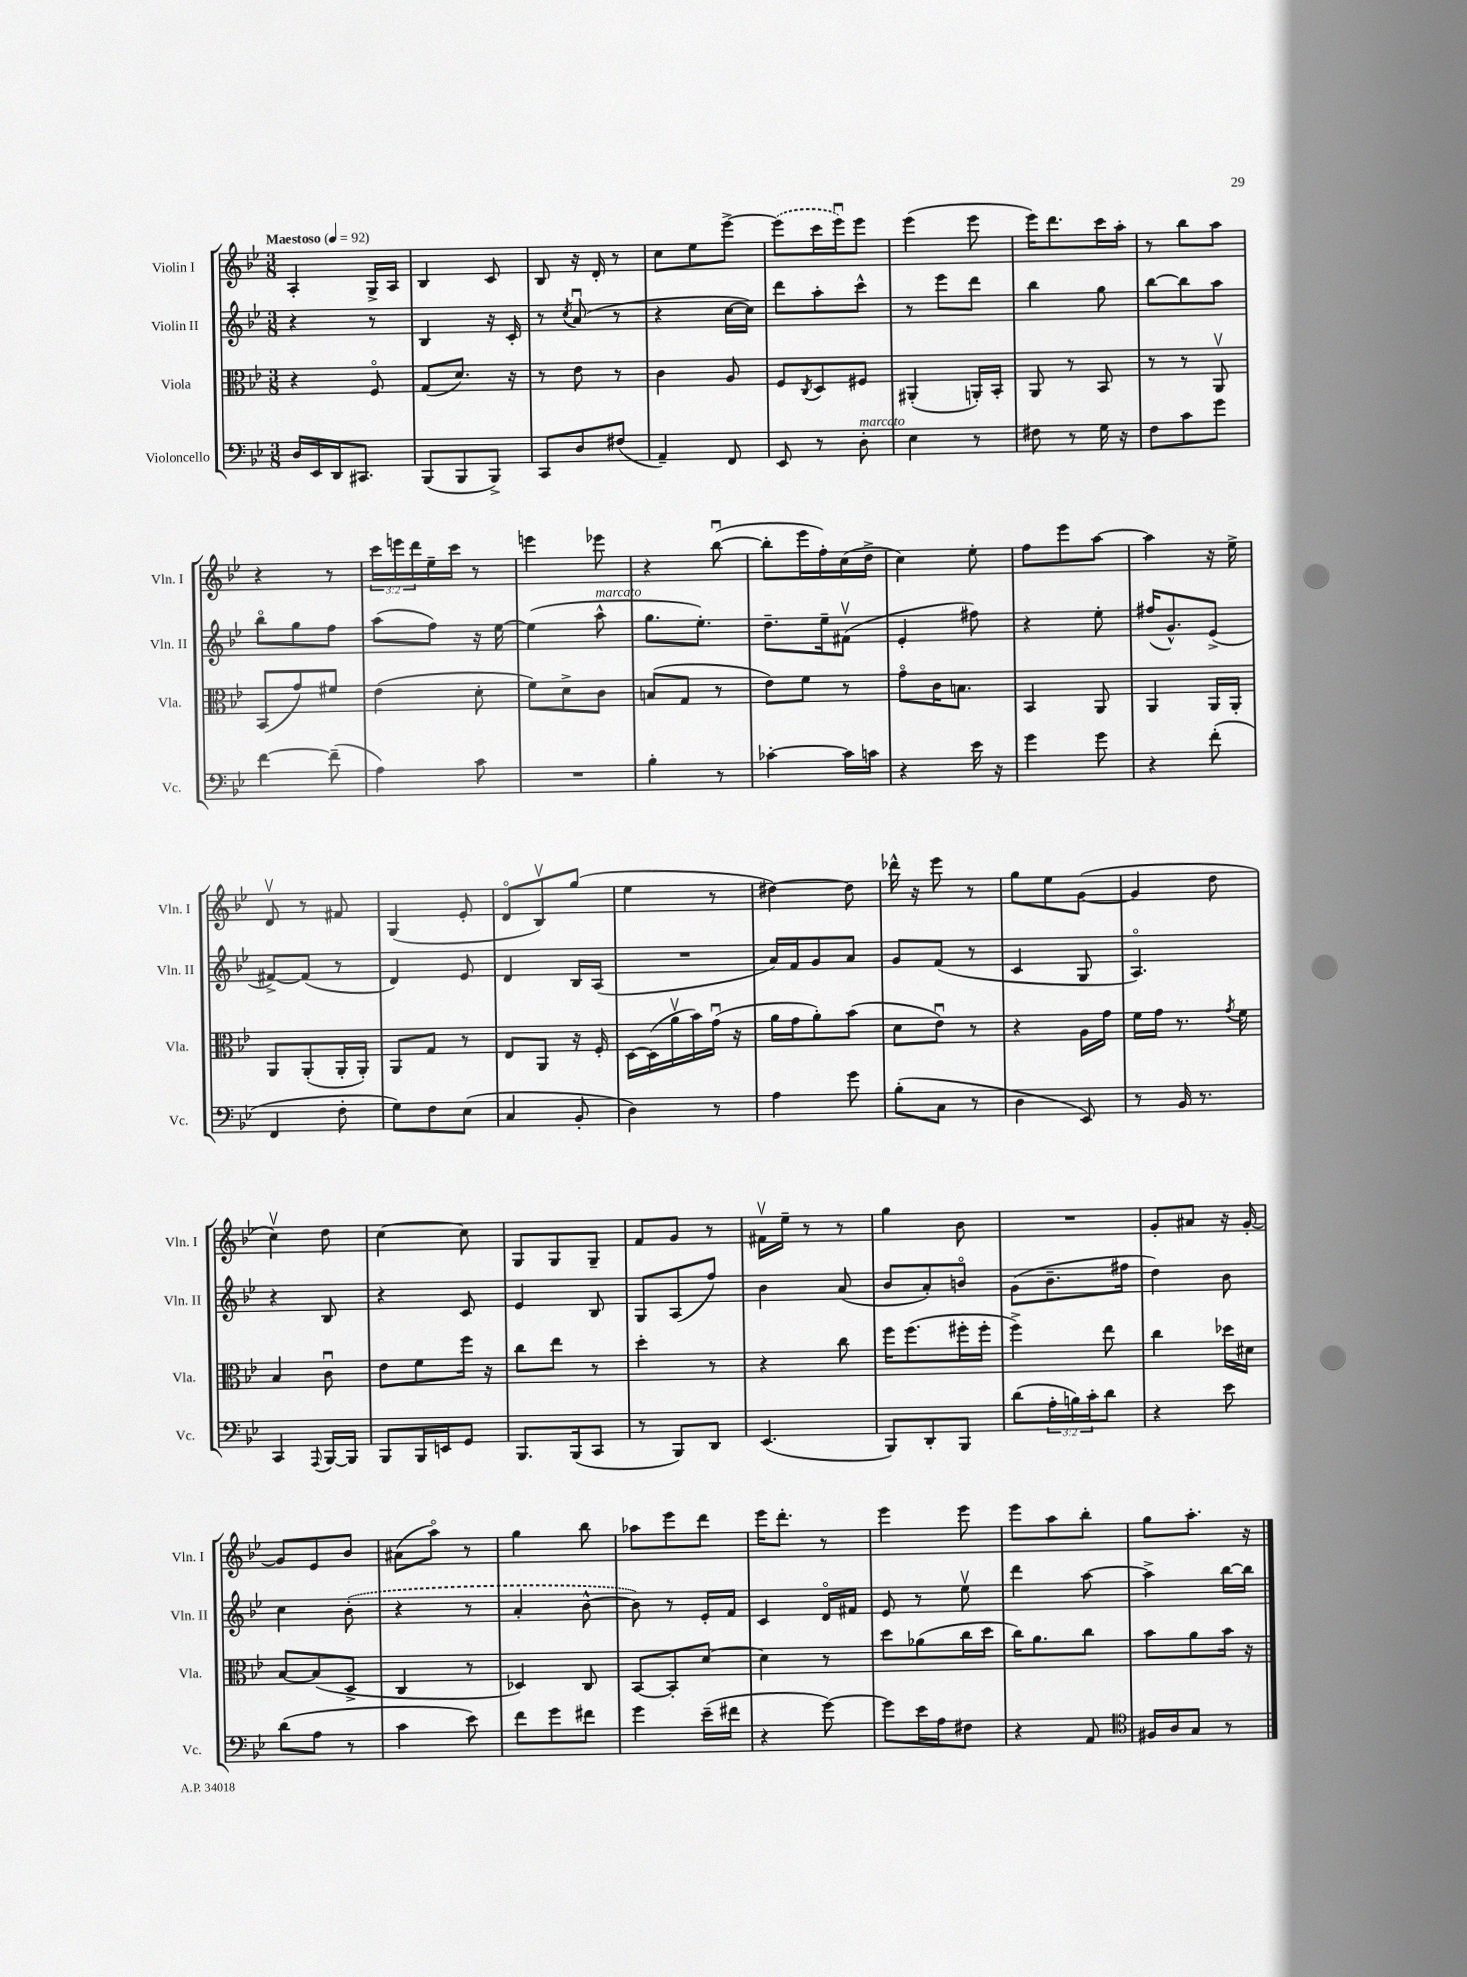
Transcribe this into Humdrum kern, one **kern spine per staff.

**kern	**kern	**kern	**kern
*staff4	*staff3	*staff2	*staff1
*clefF4	*clefC3	*clefG2	*clefG2
*k[b-e-]	*k[b-e-]	*k[b-e-]	*k[b-e-]
*M3/8	*M3/8	*M3/8	*M3/8
*MM92	*MM92	*MM92	*MM92
16D	4r	4r	4A'
16EE-	.	.	.
16DD	.	.	.
8.CC#	.	.	.
.	8Fo	8r	16G^
.	.	.	16A
=	=	=	=
(8BBB-	(8G	4B-	4B-
8BBB-	8.d)	.	.
8BBB-^)	.	16r	8c
.	16r	16c'	.
=	=	=	=
8CC	8r	8r	8B-
.	.	8qcc	.
8D	8e-	(8au	16r
.	.	.	16d'
(8F#	8r	8r	8r
=	=	=	=
4AA~)	4c	4r	8cc
.	.	.	8ee-
8FF	8A	[16cc	[8eee-^
.	.	16cc])	.
=	=	=	=
8EE-	8F	8ddd	(8eee-]
.	8qC	.	.
8r	8D	8aa'	16ccc
.	.	.	16eee-u)
8D'	8F#	8ccc^^	8eee-
=	=	=	=
4E-	(4AA#'	8r	(4eee-
.	.	8eee-	.
8r	16AA')	8ddd	8eee-
.	16BB-'	.	.
=	=	=	=
8F#	8AA	4bb-	16eee-)
.	.	.	8.ddd
8r	8r	.	.
16G	8BB-	8gg	16ccc
16r	.	.	16aa'
=	=	=	=
8F	8r	[8bb-	8r
8c	8r	8bb-]	8bb-
8g	8AAv	8aa	8aa
=	=	=	=
[4f	(8BB-	8bb-o	4r
.	8g)	8gg	.
(8f~]	8f#	8ff	8r
=	=	=	=
4A)	(4e-	(8aa	24ccc
.	.	.	24eee
.	.	.	24ddd
.	.	8ff)	16ee-~
.	.	.	16ccc
8c	8d'	16r	8r
.	.	[16ee-	.
=	=	=	=
4.r	8f)	(4ee-]	4eee
.	8d^	.	.
.	8c	8aa^^	8eee-
=	=	=	=
4B-'	(8B	8.gg	4r
.	8G	.	.
.	.	8.ee-')	.
8r	8r	.	([8bb-u
=	=	=	=
[4c-'	8e-)	8.dd~	8bb-']
.	8f	.	16eee-
.	.	16ee-~	16ff')
16c-]	8r	(8f#v	(16cc
16c	.	.	16dd^
=	=	=	=
4r	8go	4e-'	4cc)
.	16c	.	.
.	8.B	.	.
16e-	.	8ff#)	8ee-'
16r	.	.	.
=	=	=	=
4g	4BB-	4r	8ff
.	.	.	8eee-
8g	8AA	8ee-'	[8aa
=	=	=	=
4r	4AA	(16ff#	4aa]
.	.	8.g^^)	.
(8f'	16AA	(8e-^	16r
.	16AA'	.	16ee-^
=	=	=	=
4FF	8AA	[8f#^)	8dv
.	(8AA'	(8f#]	8r
8F'	16AA'	8r	8f#
.	16AA')	.	.
=	=	=	=
8G)	8AA	4d)	(4G
8F	8G	.	.
(8E-	8r	8e-	8e-'
=	=	=	=
4C	8E-	4d	8do
.	8AA	.	8B-v)
8BB-'	16r	16B-	(8gg
.	16F'	(16A	.
=	=	=	=
4D)	[16D	4.r	4ee-
.	(16D]	.	.
.	16av	.	.
.	16b-)	.	.
8r	(16gu	.	8r
.	16r	.	.
=	=	=	=
4A	16a	16a)	[4dd#)
.	16g	16f	.
.	8a')	8g	.
8g	(8b-	8a	8dd#]
=	=	=	=
(8B-'	8d	8g	16ddd-^^
.	.	.	16r
8C	8e-u)	(8f	8eee-
8r	8r	8r	8r
=	=	=	=
4D	4r	4c	8gg
.	.	.	8ee-
8EE-)	16A	8G	([8g
.	16g	.	.
=	=	=	=
8r	16f	4.Ao)	4g]
.	16g	.	.
16BB-	8.r	.	.
8.r	.	.	.
.	.	.	8dd
.	8qg	.	.
.	16f	.	.
=	=	=	=
4CC	4B-	4r	4ccv)
8qqAAA	.	.	.
[16BBB-	8cu	8B-	8dd
16BBB-]	.	.	.
=	=	=	=
8BBB-	8e-	4r	[4cc
16BBB-	8f	.	.
16EE	.	.	.
8GG	16ff	8c	8cc]
.	16r	.	.
=	=	=	=
8.BBB-	8cc	4e-	8G
.	8ee-	.	8G
(16BBB-	.	.	.
8CC	8r	8B-	8G~
=	=	=	=
8r	4dd'	8G	8f
8BBB-)	.	(8A	8g
8DD	8r	8ff)	8r
=	=	=	=
(4.EE-	4r	4b-	16f#v
.	.	.	16ee-~
.	.	.	8r
.	8cc	(8a	8r
=	=	=	=
8BBB-)	16ff	8b-	4gg
.	(8.ff	.	.
8DD'	.	8a')	.
8BBB-	16ff#'	8bo	8b-
.	16ff#'	.	.
=	=	=	=
(8d	4ff^)	(8g	4.r
24A'	.	8.b-~	.
24B)	.	.	.
24c'	.	.	.
8d	8ee-	.	.
.	.	16ff#	.
=	=	=	=
4r	4cc	4dd)	8g'
.	.	.	8a#
8e-	16dd-	8b-	16r
.	16d#	.	[16g'
=	=	=	=
(8d	[8B-	4cc	8g]
8A	(8B-]	.	8e-
8r	8D^	(8b-'	8b-
=	=	=	=
4c	4C	4r	(8a#
.	.	.	8aao)
8e-)	8r	8r	8r
=	=	=	=
8f	4D-)	4a'	4gg
8g	.	.	.
8f#	8C	[8b-^^	8bb-
=	=	=	=
4g	[8BB-	8b-])	8aa-
.	8BB-']	8r	8eee-
(16e-~	[8d	16e-'	8ddd
16f#	.	16f	.
=	=	=	=
4r	4d]	4c	16eee-
.	.	.	8.ddd'
[8g)	8r	16do	8r
.	.	16f#	.
=	=	=	=
8g]	8dd	8e-	4eee-
16e-	(8a-	8r	.
16A	.	.	.
8F#	16cc	8ee-v	8eee-
.	16dd	.	.
=	=	=	=
4r	16cc)	4ddd	8eee-
.	8.a	.	.
.	.	.	8aa
8AA	8cc	[8aa	8bb-'
=	=	=	=
*clefC4	*	*	*
16F#	8b-	4aa^]	8gg
16A	.	.	.
8G	8a	.	8.aa'
8r	16b-	[16bb-	.
.	16r	16bb-]	16r
==	==	==	==
*-	*-	*-	*-
